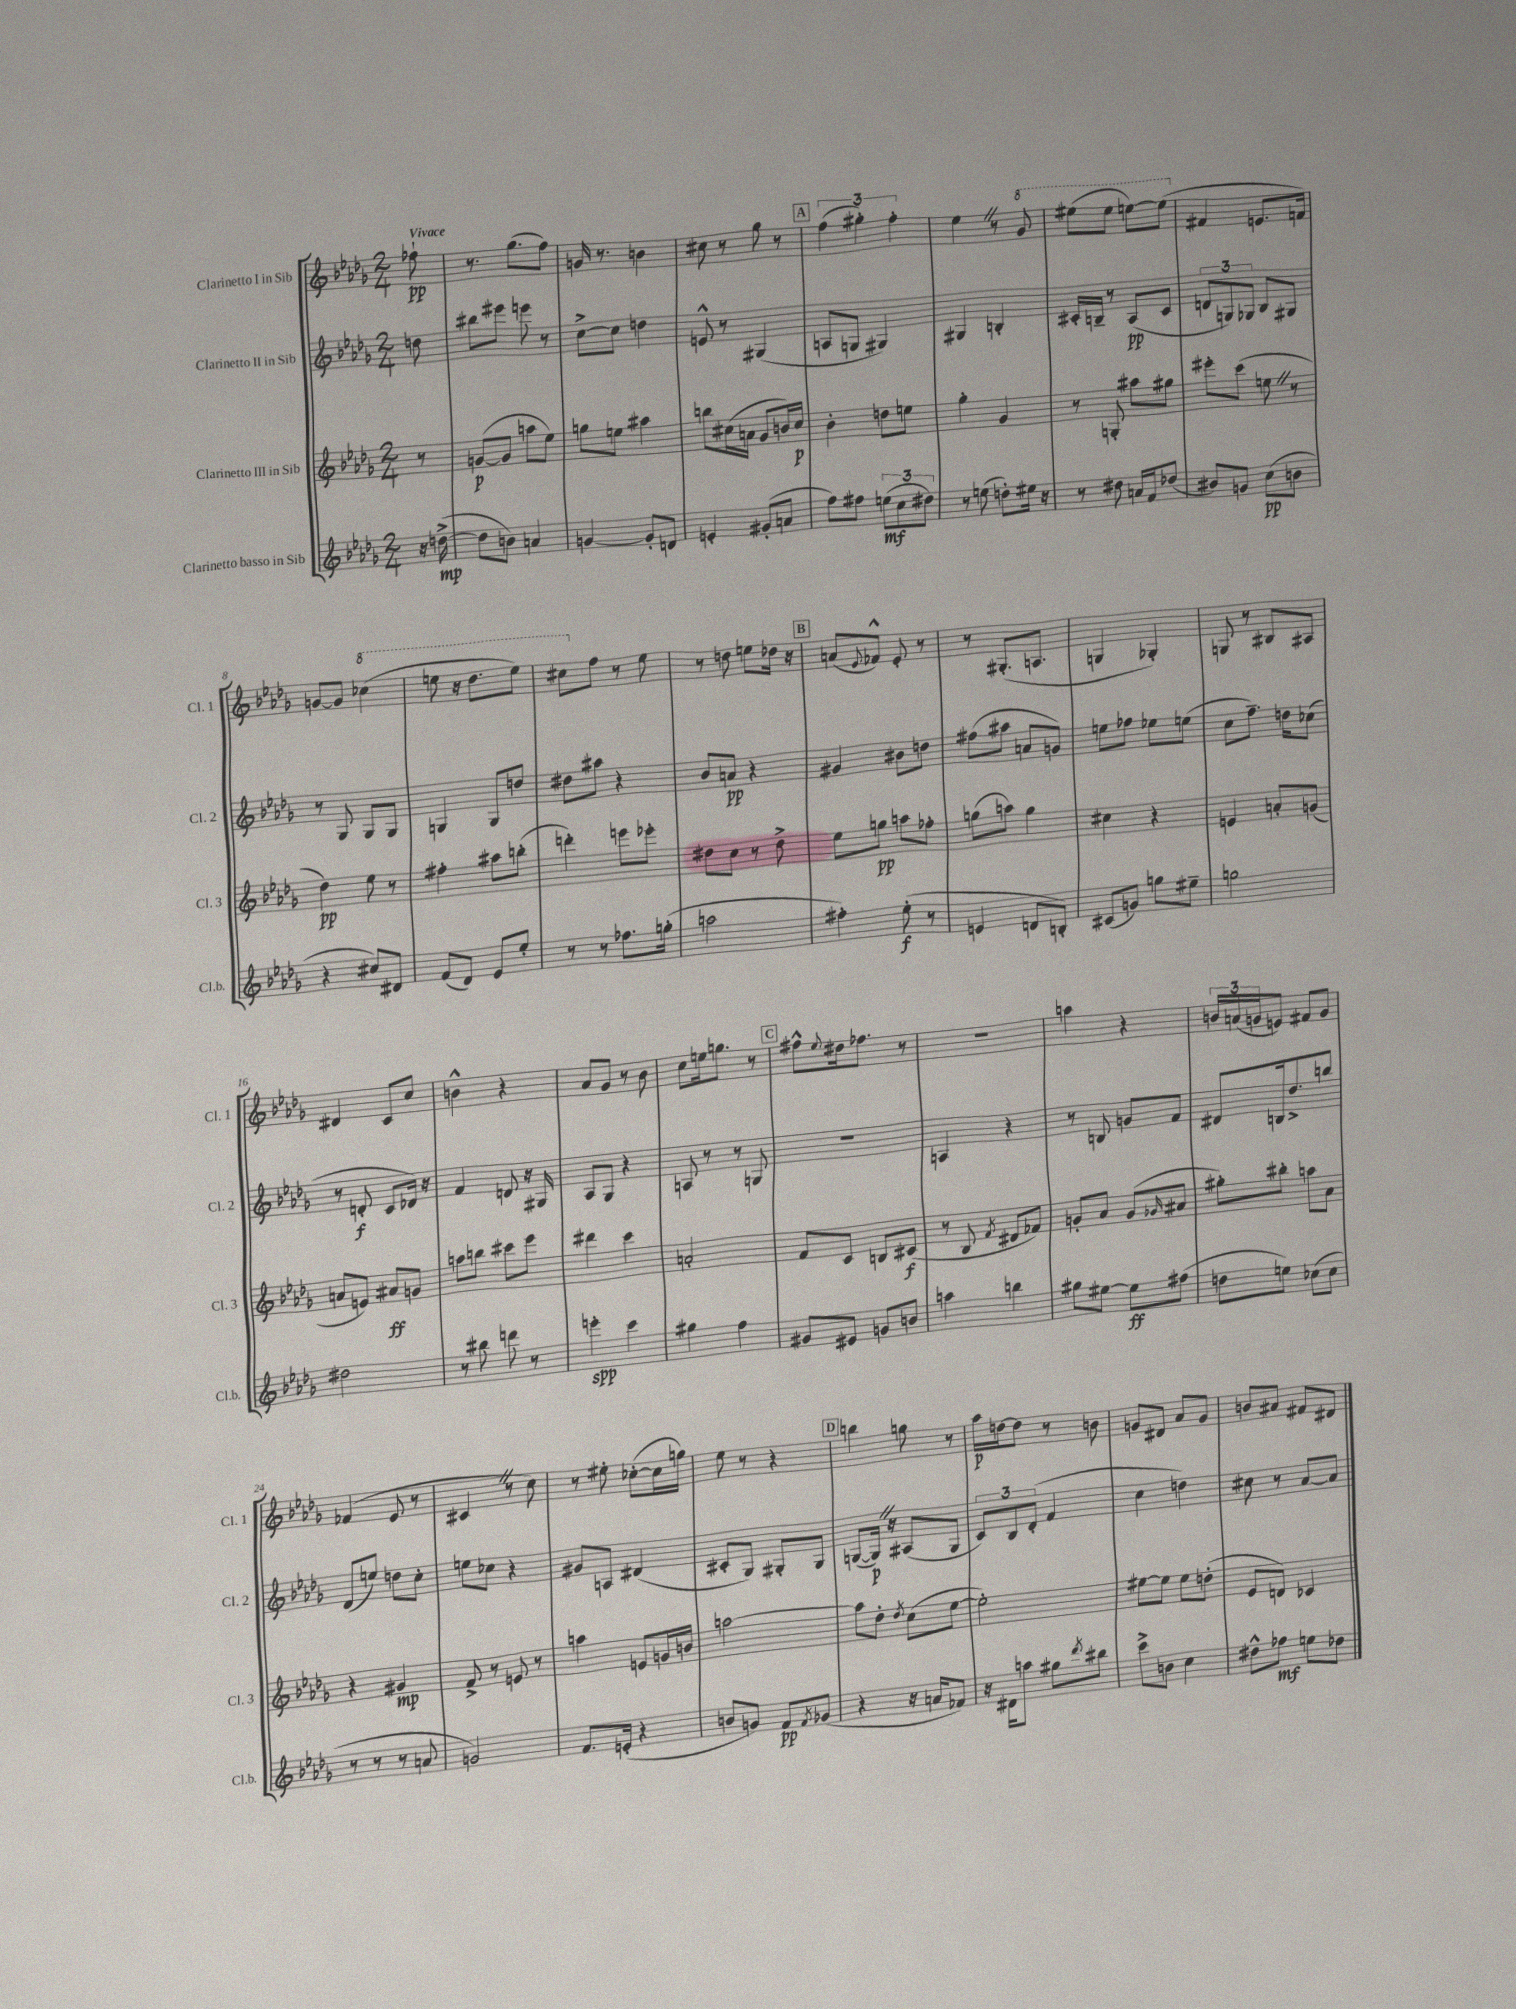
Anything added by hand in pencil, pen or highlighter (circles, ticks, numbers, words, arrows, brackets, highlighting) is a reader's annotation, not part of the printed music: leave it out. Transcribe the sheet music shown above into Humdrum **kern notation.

**kern	**kern	**kern	**kern
*staff4	*staff3	*staff2	*staff1
*clefG2	*clefG2	*clefG2	*clefG2
*k[b-e-a-d-g-]	*k[b-e-a-d-g-]	*k[b-e-a-d-g-]	*k[b-e-a-d-g-]
*M2/4	*M2/4	*M2/4	*M2/4
16r	8r	8dd	8ff-`
([16dd^	.	.	.
=	=	=	=
8dd]	([8g	8bb#	8.r
8b)	8g]	8eee#	.
.	.	.	(8.gg-
4a	8aa	8eee	.
.	8ee-)	8r	8ff)
=	=	=	=
[4g	8gg	[8cc^	16g
.	.	.	8.r
.	8ee	8cc]	.
8g']	4aa#	4dd	4b
8d	.	.	.
=	=	=	=
4e'	8bb	8e^^	8cc#
.	(16cc#	8r	8r
.	16a	.	.
(8g#'	8g-	(4G#	8gg-
8a	16b)	.	8r
.	16cc#	.	.
=	=	=	=
8ff)	4b-'	8A	(6ff
8ff#	.	8G	.
.	.	.	6gg#')
(12ee	8dd	4G#)	.
12cc	.	.	6ff'
.	8ee	.	.
12dd#)	.	.	.
=	=	=	=
8r	4gg-'	4G#	4ee-
(8ee	.	.	.
8dd')	4g-	4B'	8r
16ee#	.	.	8gg-
16r	.	.	.
=	=	=	=
8r	8r	16c#'	(8eee#
.	.	16B~	.
8dd#	8G'	8r	8eee#
16a	8aa#	(8A-	[8eee)
16f	.	.	.
(8dd-	8gg#	8c#	(8eee]
=	=	=	=
8b#)	8eee#'	12d	4f#
.	.	12G)	.
8g	(8ccc	.	.
.	.	12G-	.
(8cc	8ee	8B-	8.e
8b	8r	8G#	.
.	.	.	16f)
=	=	=	=
4r	4dd-)	8r	[8g
.	.	8G-	8g]
8cc#)	8ee-	8G-	(4ccc-
8d#	8r	8G-	.
=	=	=	=
(8f	4ff#'	4G	8eee
8d-)	.	.	16r
.	.	.	8.ddd-
8e-	8aa#	8G	.
8ee-'	(8bb'	8dd	8eee)
=	=	=	=
8r	4ddd')	8dd#	8ccc#
8r	.	8aa#	8ff
8.ff-	8eee	4r	8r
.	8eee-'	.	8ee-
(16gg'	.	.	.
=	=	=	=
2aa	8dd#	8b-	8r
.	8cc	8a	8dd
.	8r	4r	8ee
.	8dd#^	.	16dd-
.	.	.	16r
=	=	=	=
4ff#')	8ee-	4g#	(8a
.	.	.	8qqe-
.	8gg	.	8f-^^)
(8ee-'	8aa	8b#	8e-'
8r	8ff-'	8dd	8r
=	=	=	=
4e	(8gg	(8ff#	8r
.	8aa)	8aa#	(8.G#'
8d	4gg	8a	.
.	.	.	8.A
8B')	.	8g)	.
=	=	=	=
(8c#	4cc#	8ee	4G
8g)	.	8ff-	.
8gg	4r	8ee-	4G-')
8ee#~	.	(8ee	.
=	=	=	=
2gg	4e	8cc	8G
.	.	8.ff~)	8r
.	8a'	.	8B#
.	.	16dd	.
.	(8g	(8cc-	8A#
=	=	=	=
2dd#	8a	8r	4d#
.	8e)	8d'	.
.	8a#	8c	8c
.	8g	16d-)	8cc
.	.	16r	.
=	=	=	=
8r	8aa	4f	4b^^
8bb#	8bb	.	.
8ddd	8ccc#	8d	4r
8r	8eee-	16r	.
.	.	16G#	.
=	=	=	=
4eee'	4ddd#	8A-	8a-
.	.	8G-	8g-
4ccc	4ccc	4r	8r
.	.	.	8b-
=	=	=	=
4gg#	2a'	8A	8cc
.	.	8r	16ee
.	.	.	8.gg
4ff	.	8r	.
.	.	8G	8r
=	=	=	=
8g#	8f	2r	8ff#^^
.	.	.	8qqee-
8e#	8c	.	16dd#
.	.	.	8.ff-
8g	8B	.	.
8b	(8c#	.	8r
=	=	=	=
4aa	8r	4A	2r
.	8B-	.	.
.	8qf	.	.
4bb	8d#	4r	.
.	8f-)	.	.
=	=	=	=
8gg#	8g'	8r	4aa
[8ee#	8a-	8B	.
8ee#]	(8g	8g	4r
.	16qqg-	.	.
(8ff#	8a#	8f	.
=	=	=	=
8dd	8gg#')	8d#	24b
.	.	.	(24a
.	.	.	24g
8ee)	8bb#'	16B	8e)
.	.	8.dd-^	.
(8cc-	8aa	.	8f#
8cc-	8a-	8bb	8g
=	=	=	=
8r	4r	(8d-	(4f-
8r	.	8ee)	.
8r	4g#	8dd	8e-
8a	.	8cc'	8r
=	=	=	=
2g)	8f^	8ee	4c#
.	8r	8cc-	.
.	8e	4r	8r
.	8r	.	8cc)
=	=	=	=
8.f	4aa	8g#	8r
.	.	8A	8ee#'
(16e'	.	.	.
4r	8e	(4d#	([8cc-'
.	16g	.	16cc-]
.	16b	.	16gg)
=	=	=	=
8b	[2aa	8c#'	8ee-
8g)	.	8G-)	8r
8f	.	8G#'	4r
8qf	.	.	.
(8g-	.	8G#	.
=	=	=	=
4r	8aa]	([8G	4bb
.	8dd-'	16G])	.
.	.	16r	.
.	8qdd-	.	.
16r	(8cc	(8A#	8gg
16a	.	.	.
8f-)	[8ee-	8G	8r
=	=	=	=
16r	2ee-'])	12c)	16aa-
16d#	.	.	[16dd
.	.	12B-	.
8aa	.	.	8dd]
.	.	(12d-'	.
8gg#	.	4f	8r
8qddd-	.	.	.
8bb#	.	.	8b
=	=	=	=
8ccc^	[8ee#	4cc	8g
8b	8ee#]	.	8d#
4cc	8ee#	4dd)	8a-
.	(8dd'	.	8g
=	=	=	=
8dd#^^	8e-	8cc#	8b
8ff-	8d)	8r	8a#
8ee	4c-	[8a-	8f#
8dd-	.	8a-]	8d#
==	==	==	==
*-	*-	*-	*-
